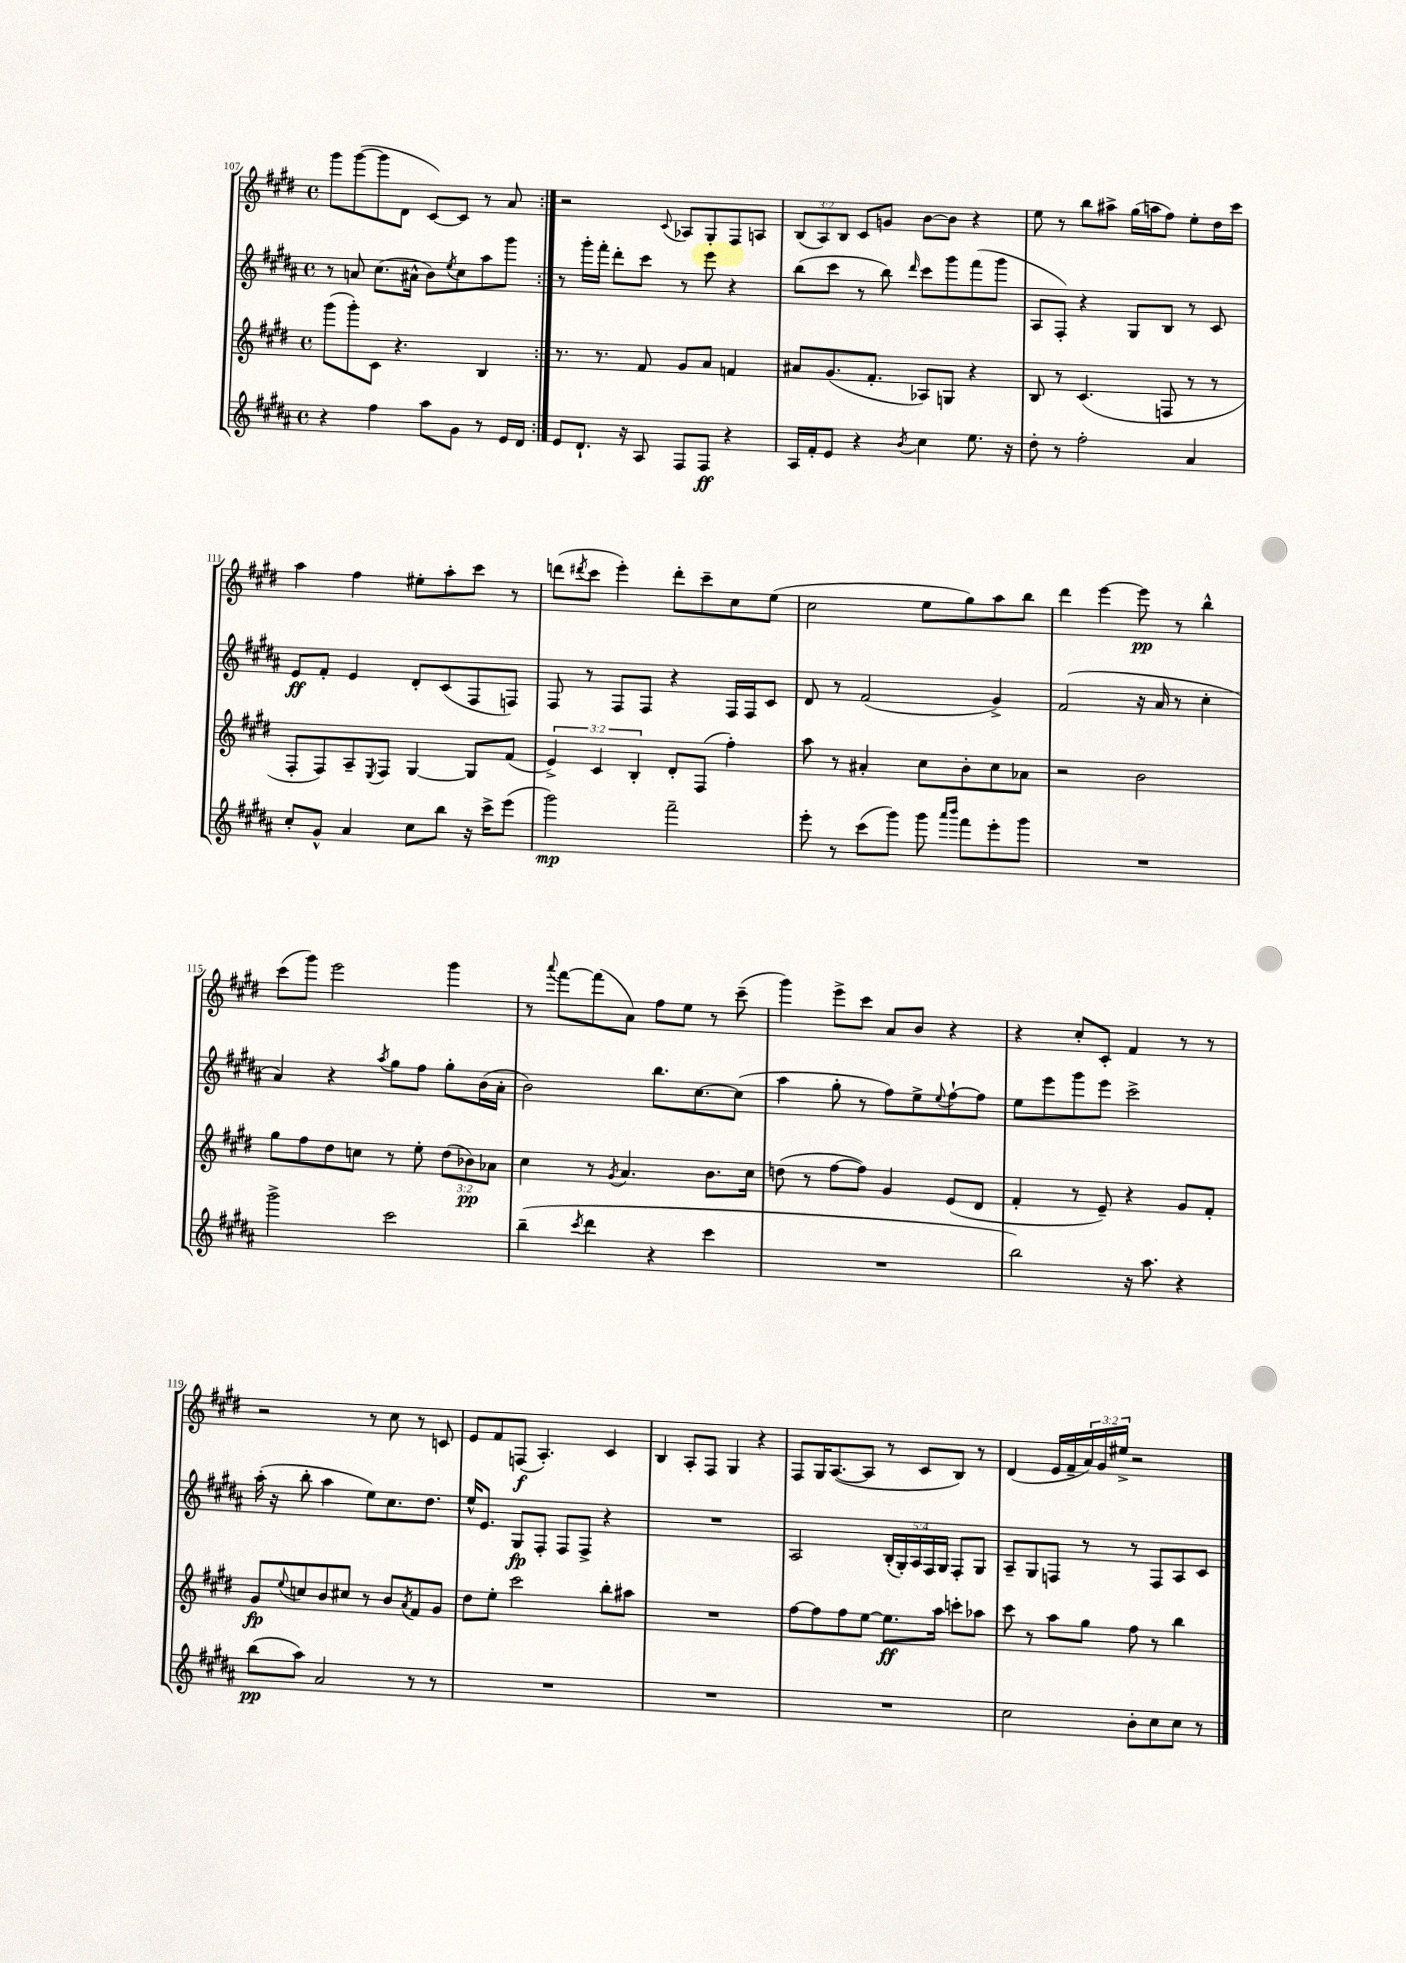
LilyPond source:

<<
\new StaffGroup <<
\new Staff = "s0" {
    \clef treble \key e \major \defaultTimeSignature \time 4/4 \override Staff.TupletNumber.text = #tuplet-number::calc-fraction-text
    \repeat volta 2 { gis'''8 gis'''8~( gis'''8 dis'8 cis'8~) cis'8 r8 a'8 | }
    r2 \appoggiatura { cis'8 } aes8 gis8-. fis8 a8 |
    \tuplet 3/2 { b8( a8) b8 } cis'8 g'8 b'8~ b'8 r4 |
    e''8 r8 b''8 ais''8-> gis''16( a''16 fis''8) e''8-. dis''16 cis'''16 |
    a''4 fis''4 eis''8-. a''8-. cis'''8 r8 |
    d'''8( \acciaccatura { dis'''8 } cis'''8 e'''4-.) dis'''8-. cis'''8-- cis''8 e''8( |
    cis''2 e''8 gis''8) a''8 b''8 |
    dis'''4 e'''4~ e'''8\pp r8 b''4-^ |
    cis'''8( gis'''8) e'''2 gis'''4 |
    r8 \appoggiatura { a'''8 } fis'''8~ fis'''8( a'8) fis''8 e''8 r8 cis'''8--( |
    gis'''4) e'''8-> cis'''8 a'8 b'8 r4 |
    r4 cis''8-. cis'8-. fis'4 r8 r8 |
    r2 r8 cis''8 r8 c'8 |
    e'8 fis'8 f8\f( a4.-.) cis'4 |
    b4 a8-. fis8 gis4 r4 |
    fis8 gis16 a8.~( a8 r8 cis'8 b8) r8 |
    dis'4( e'16 fis'16-- \tuplet 3/2 { a'16) gis'16 eis''16-> } r2 \bar "|." |
}
\new Staff = "s1" {
    \clef treble \key b \major \defaultTimeSignature \time 4/4 \override Staff.TupletNumber.text = #tuplet-number::calc-fraction-text
    \repeat volta 2 { r8 a'8 cis''8.( ais'16-^ b'8) \acciaccatura { e''8 } cis''8 ais''8 gis'''8 | }
    r8 gis'''16-. fis'''16-. dis'''8-. cis'''8 r8 e'''8 r4 |
    b''8( cis'''8 r8 b''8) \grace { dis'''16 } cis'''8 gis'''8 fis'''8( gis'''8 |
    ais8 fis8-.) r4 gis8 b8 r8 cis'8 |
    e'8\ff fis'8-. e'4 dis'8-. cis'8( fis8 f8) |
    fis8 r8 fis8 fis8 r4 fis16 fis16 cis'8 |
    dis'8 r8 fis'2( gis'4->) |
    fis'2( r16 ais'16 r8 cis''4-. |
    ais'4) r4 \acciaccatura { ais''8 } gis''8 fis''8 gis''8-. b'16( ais'16-. |
    b'2) b''8. cis''8.~ cis''8( |
    ais''4 gis''8-. r8 fis''8) e''8-> \appoggiatura { e''8 } fis''8~-! fis''8 |
    e''8 e'''8 gis'''8 e'''8 cis'''2-> |
    ais''16-.( r16 b''8-. ais''4 e''8) cis''8. dis''8. |
    e''16-^ e'8. gis8\fp fis8-. fis8 fis8-> r4 |
    R1 |
    ais2 \tuplet 5/4 { b16-.( gis16-.) ais16 fis16 gis16 } fis8-. gis8 |
    ais8-- gis8 f8 r8 r8 f8 ais8 cis'8 \bar "|." |
}
\new Staff = "s2" {
    \clef treble \key e \major \defaultTimeSignature \time 4/4 \override Staff.TupletNumber.text = #tuplet-number::calc-fraction-text
    \repeat volta 2 { gis'''8( gis'''8-.) cis'8 r4. b4 | }
    r8. r8. fis'8 gis'8 a'8 f'4 |
    ais'8 gis'8.( fis'8.-. aes8) g8 r4 |
    b8 r8 cis'4.( f8 r8 r8 |
    fis8-. fis8) a8-- \acciaccatura { e8 } fis8 gis4~ gis8 fis'8( |
    \tuplet 3/2 { e'4->) cis'4 b4-. } dis'8-. fis8( fis''4-.) |
    a''8 r8 ais'4-. cis''8 b'8-. cis''8 aes'8 |
    r2 b'2 |
    gis''8 fis''8 dis''8 c''8 r8 e''8-. \tuplet 3/2 { dis''8( bes'8\pp) aes'8 } |
    cis''4 r8 \acciaccatura { gis'8 } a'4. b'8. cis''16 |
    d''8( r8 fis''8~ fis''8) gis'4 e'8( dis'8 |
    fis'4-. r8 e'8--) r4 gis'8 fis'8-. |
    gis'8\fp \appoggiatura { e''8 } c''8 b'8 cis''8 r8 b'8 \acciaccatura { a'8 } fis'8 gis'8 |
    dis''8 e''8-. cis'''2 b''8-. ais''8 |
    R1 |
    fis''8~ fis''8 fis''8 e''8~ e''8.\ff a''16 c'''8-. aes''8 |
    cis'''8 r8 a''8 gis''8 fis''8 r8 b''4 \bar "|." |
}
\new Staff = "s3" {
    \clef treble \key b \major \defaultTimeSignature \time 4/4
    \repeat volta 2 { r4 fis''4 ais''8 gis'8 r8 e'16 dis'16 | }
    e'8 dis'8.-! r16 ais8 fis8 fis8\ff r4 |
    ais16 fis'16-. e'8 r4 \acciaccatura { b'8 } cis''4 e''8. r16 |
    dis''8-. r8 fis''2-. ais'4 |
    cis''8-. gis'8-^ ais'4 cis''8 b''8 r16 cis'''16-> e'''8( |
    gis'''2\mp) fis'''2-- |
    e'''8-. r8 cis'''8( gis'''8) gis'''8 \grace { ais'''16 b'''16 } fis'''8 e'''8-. gis'''8 |
    R1 |
    gis'''2-> cis'''2 |
    b''4--( \acciaccatura { cis'''8 } dis'''4 r4 cis'''4 |
    R1 |
    b''2) r16 ais''8. r4 |
    b''8\pp( ais''8) ais'2 r8 r8 |
    R1 |
    R1 |
    R1 |
    cis''2 b'8-. cis''8 cis''8 r8 \bar "|." |
}
>>
>>
\layout { \context { \Score currentBarNumber = #107 } }
